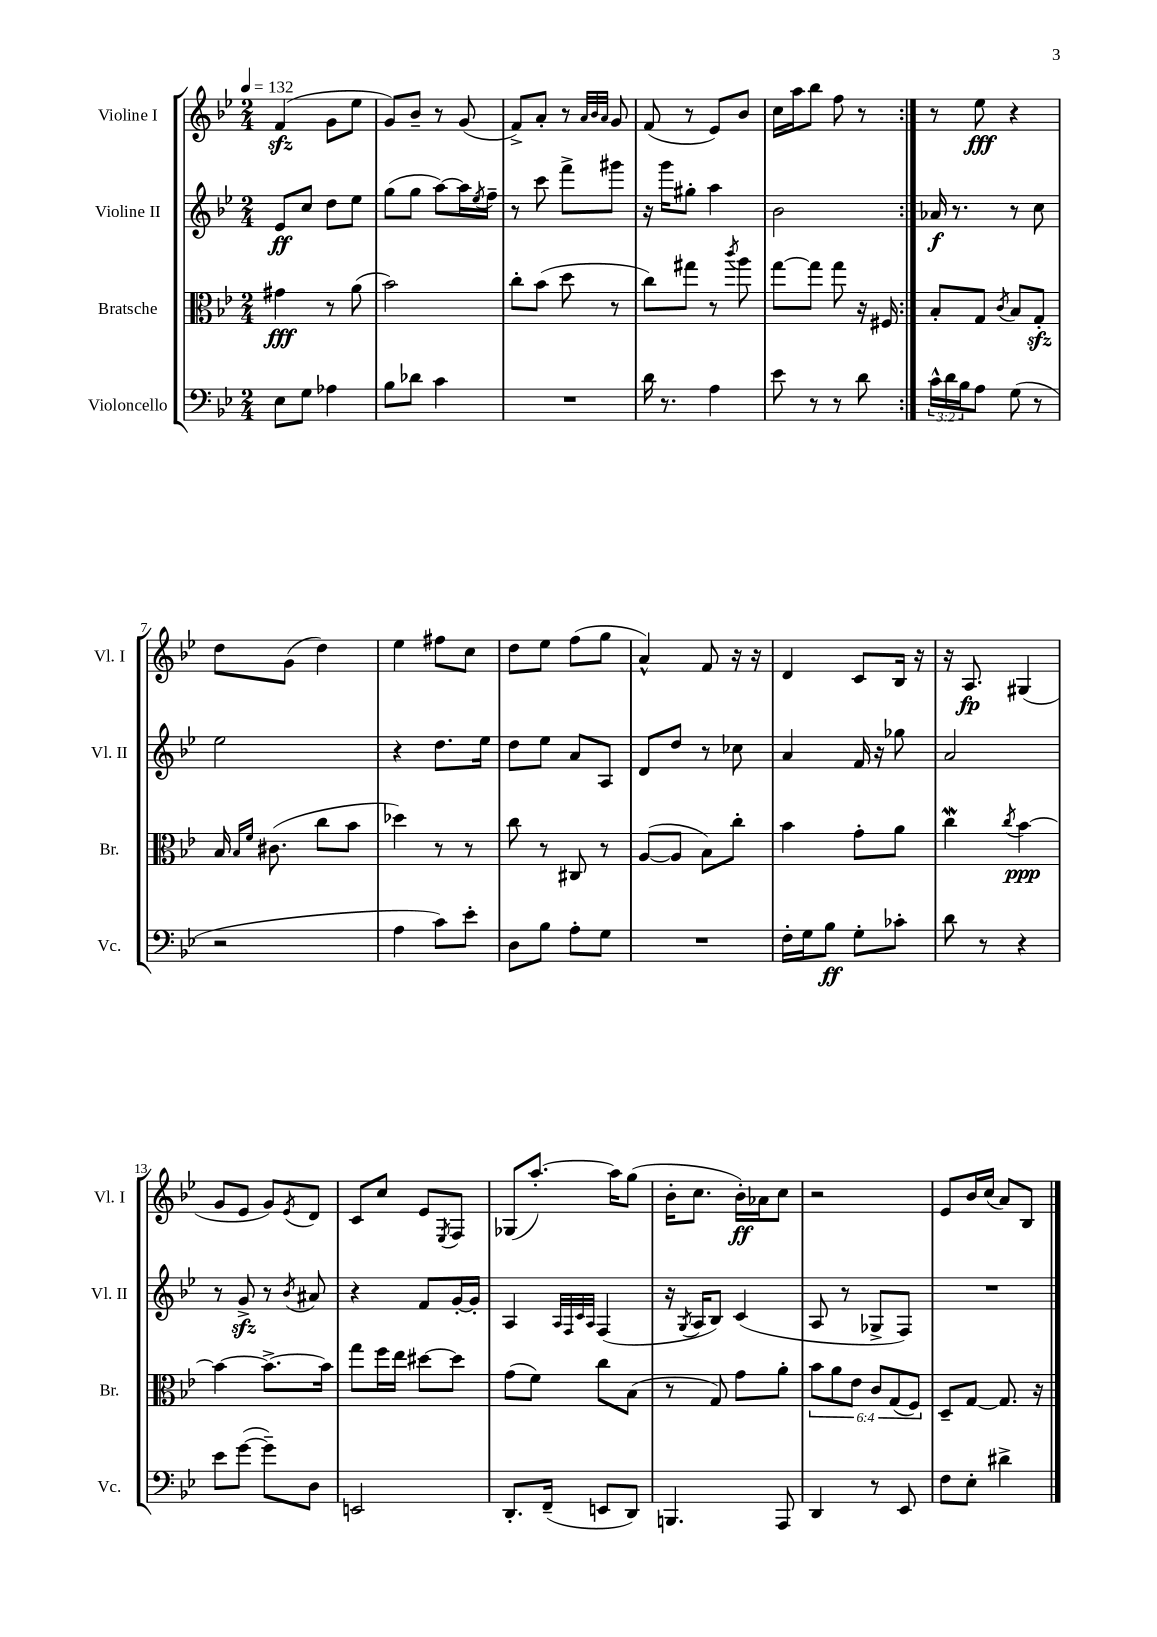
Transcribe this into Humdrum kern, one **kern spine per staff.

**kern	**kern	**kern	**kern
*staff4	*staff3	*staff2	*staff1
*clefF4	*clefC3	*clefG2	*clefG2
*k[b-e-]	*k[b-e-]	*k[b-e-]	*k[b-e-]
*M2/4	*M2/4	*M2/4	*M2/4
*MM132	*MM132	*MM132	*MM132
8E-	4g#	8e-	(4f
8G	.	8cc	.
4A-	8r	8dd	8g
.	(8a	8ee-	8ee-
=	=	=	=
8B-	2b-)	(8gg	8g)
8d-	.	8gg	8b-~
4c	.	[8aa)	8r
.	.	16aa]	(8g
.	.	8qee-	.
.	.	16ff~	.
=	=	=	=
2r	8cc'	8r	8f^)
.	(8b-	8ccc	8a'
.	8dd	8fff^	8r
.	.	.	32qqa
.	.	.	32qqb-
.	.	.	32qqa
.	8r	8ggg#	8g
=	=	=	=
16d	8cc)	16r	(8f
8.r	.	16ggg	.
.	8gg#	8gg#'	8r
4A	8r	4aa	8e-)
.	8qccc	.	.
.	8aa	.	8b-
=	=	=	=
8e-	[8gg	2b-	16cc
.	.	.	16aa
8r	8gg]	.	8bb-
8r	8gg	.	8ff
8d	16r	.	8r
.	16F#	.	.
=:|!	=:|!	=:|!	=:|!
24c^^	8B-'	16a-	8r
24d	.	.	.
.	.	8.r	.
24B-	.	.	.
8A	8G	.	8ee-
.	8qc	.	.
(8G	8B-	8r	4r
8r	8G'	8cc	.
=	=	=	=
2r	16B-	2ee-	8dd
.	16qqB-	.	.
.	16qqf	.	.
.	(8.c#	.	.
.	.	.	(8g
.	8cc	.	4dd)
.	8b-	.	.
=	=	=	=
4A	4dd-)	4r	4ee-
8c)	8r	8.dd	8ff#
8e-'	8r	.	8cc
.	.	16ee-	.
=	=	=	=
8D	8cc	8dd	8dd
8B-	8r	8ee-	8ee-
8A'	8C#	8a	(8ff
8G	8r	8A	8gg
=	=	=	=
2r	([8A	8d	4a^^)
.	8A]	8dd	.
.	8B-)	8r	8f
.	8cc'	8cc-	16r
.	.	.	16r
=	=	=	=
16F'	4b-	4a	4d
16G	.	.	.
8B-	.	.	.
8G'	8g'	16f	8c
.	.	16r	.
8c-'	8a	8gg-	16B-
.	.	.	16r
=	=	=	=
8d	4cc	2a	16r
.	.	.	8.A
8r	.	.	.
.	8qcc	.	.
4r	[4b-	.	(4G#
=	=	=	=
8e-	4b-_	8r	8g
([8g	.	8g^	8e-
8g~])	8.b-^_	8r	8g)
.	.	8qb-	8qe-
8D	.	8a#	8d
.	16b-]	.	.
=	=	=	=
2EE	8gg	4r	8c
.	16ff	.	8cc
.	16ee-	.	.
.	[8dd#	8f	8e-
.	.	.	8qE-
.	8dd#]	[16g'	8F
.	.	16g']	.
=	=	=	=
8.DD'	(8g	4A	(8G-
.	8f)	.	[8.aa')
(16FF~	.	.	.
.	.	32qqA	.
.	.	32qqF	.
.	.	32qqc	.
.	.	32qqA	.
8EE	8cc	(4F	.
.	.	.	16aa]
8DD)	(8B-	.	(8gg
=	=	=	=
4.BBB	8r	16r	16b-'
.	.	8qG	.
.	.	16A	8.cc
.	8G)	8B-)	.
.	8g	(4c	16b-')
.	.	.	16a-
8AAA	8a'	.	8cc
=	=	=	=
4DD	12b-	8A	2r
.	12a	.	.
.	.	8r	.
.	12e-	.	.
8r	12c	8G-^	.
.	(12G	.	.
8EE-	.	8F)	.
.	12F)	.	.
=	=	=	=
8F	8D~	2r	8e-
8E-'	[8G	.	16b-
.	.	.	(16cc
4d#^	8.G]	.	8a)
.	.	.	8B-
.	16r	.	.
==	==	==	==
*-	*-	*-	*-
